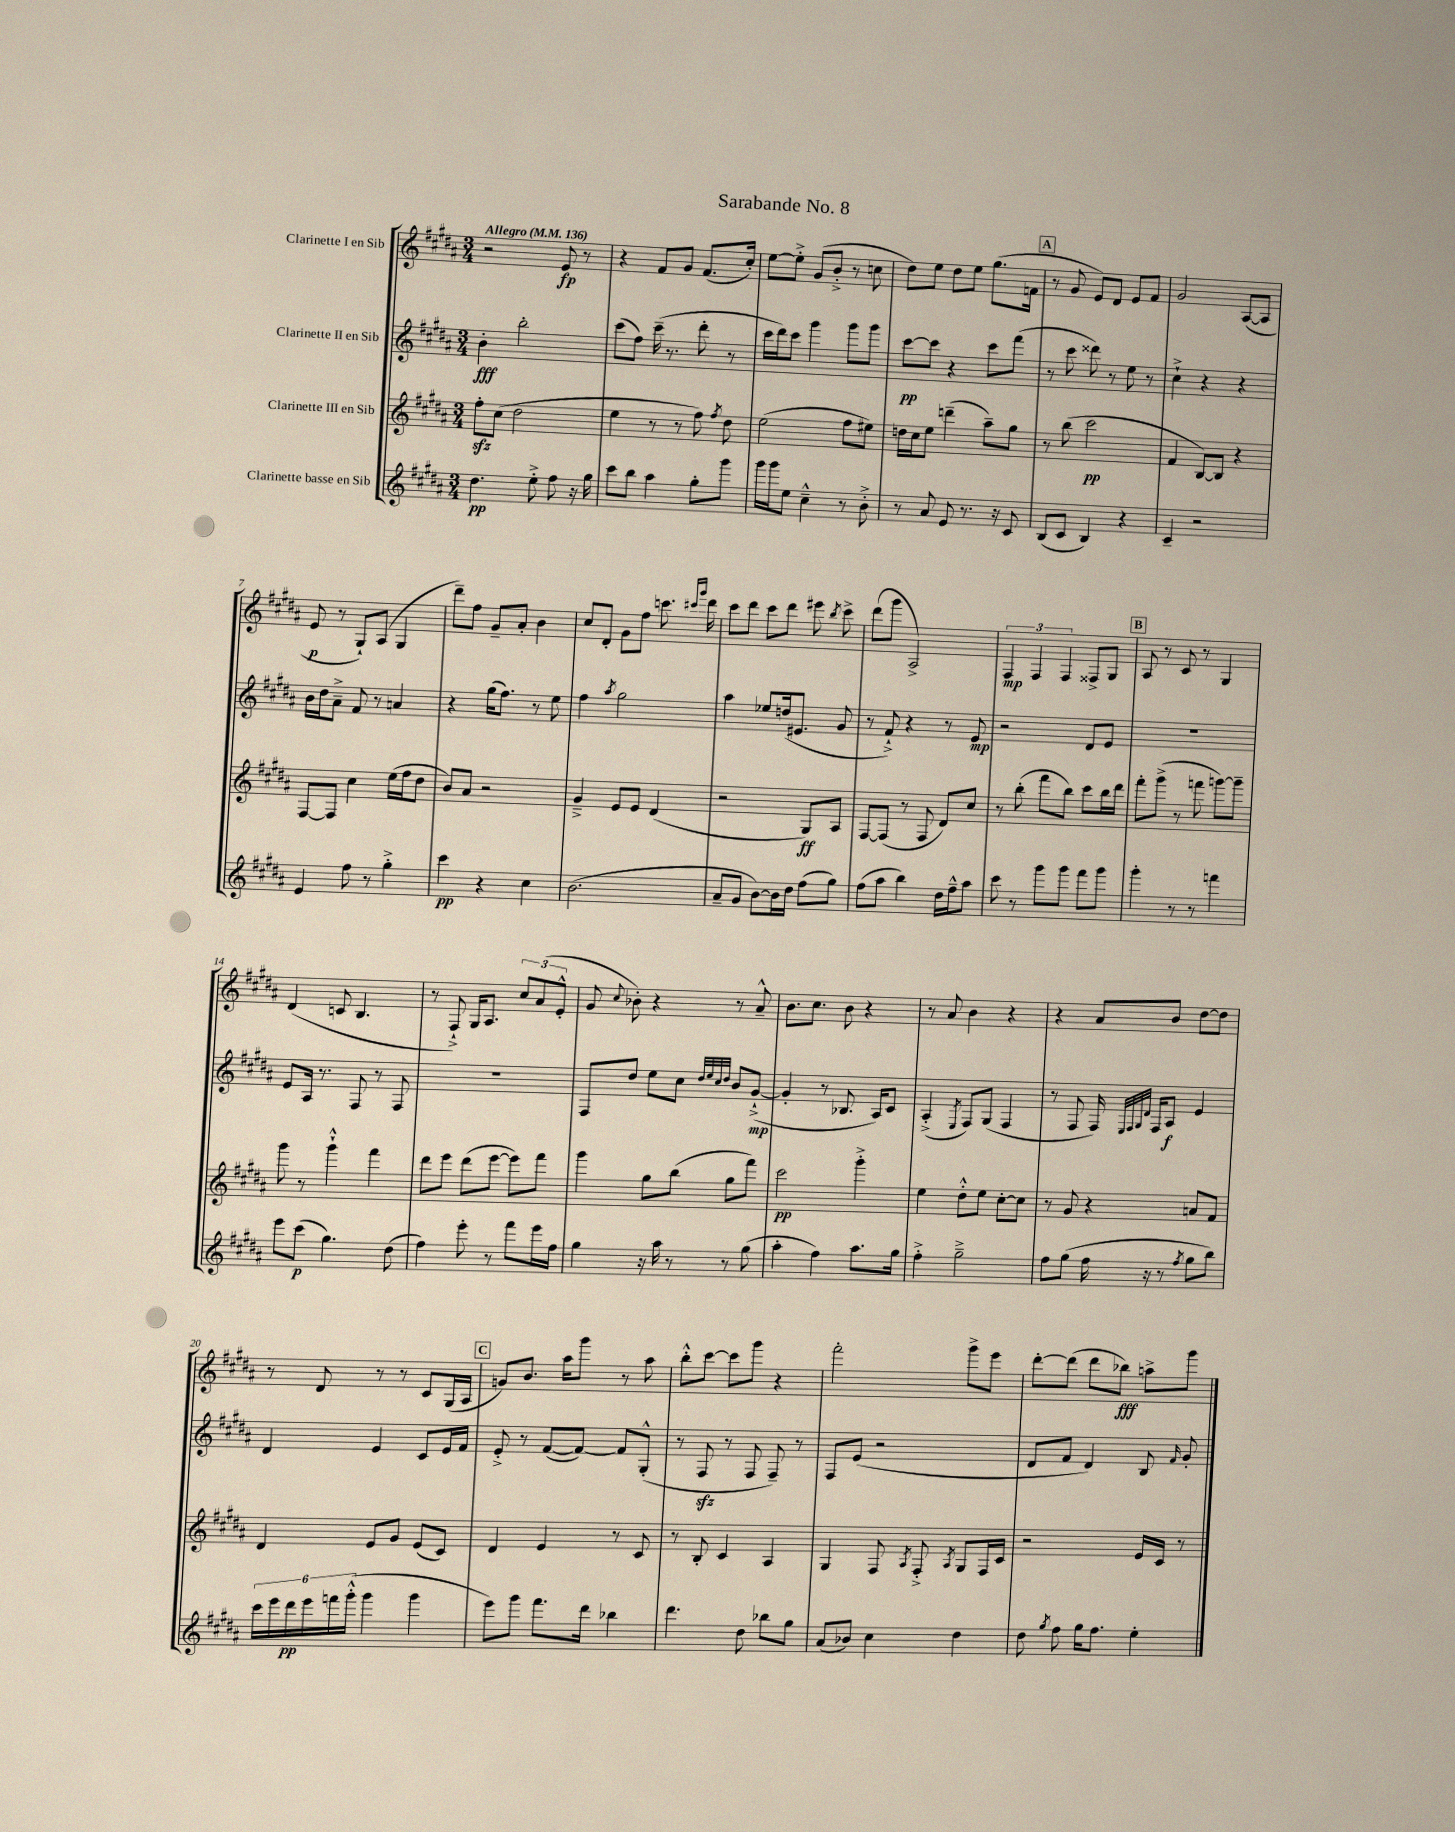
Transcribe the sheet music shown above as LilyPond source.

\header { title = "Sarabande No. 8" }
<<
\new StaffGroup <<
\new Staff = "s0" \with { instrumentName = "Clarinette I en Sib" } {
    \clef treble \key b \major \numericTimeSignature \time 3/4 \tempo "Allegro" 4 = 136
    \autoBeamOff r2 e'8\fp r8 |
    r4 fis'8[ gis'8] fis'8.[( cis''16]-.) |
    e''8[~ e''8]-.-> gis'8[( b'8]-.-> r8 c''8 |
    dis''8[) e''8] dis''8[ e''8] gis''8.[( f'16] |
    \mark \markup { \box "A" } r8 gis'8 e'8[) dis'8] e'8[ fis'8] |
    gis'2 ais8[~( ais8] |
    e'8\p r8 gis8[-!) ais8]( gis4 |
    dis'''8[--) fis''8] gis'8[-- ais'8]-. b'4 |
    cis''8[ dis'8]-. gis'8[ fis''8] c'''8. \grace { cis'''16[ gis'''16] } dis'''16 |
    cis'''8[ dis'''8] cis'''8[ dis'''8] eis'''8 \acciaccatura { b''8 } cis'''8-> |
    dis'''8[( gis'''8] ais2->) |
    \tuplet 3/2 { fis4\mp fis4 fis4 } fisis8[-> gis8] |
    \mark \markup { \box "B" } ais8 r8 cis'8 r8 gis4 |
    dis'4( c'8 b4. |
    r8 fis8-!->) gis16[ ais8.] \tuplet 3/2 { cis''8[ ais'8( e'8]-.-^ } |
    gis'8 \appoggiatura { cis''8 } bes'8-.) r4 r8 ais'8---^ |
    b'8.[ cis''8.] b'8 r4 |
    r8 ais'8 b'4 r4 |
    r4 ais'8[ b'8] dis''8[~ dis''8] |
    r8 dis'8 r8 r8 cis'8[ gis16( ais16] |
    \mark \markup { \box "C" } g'8[) b'8.] ais''16[ gis'''8] r8 ais''8 |
    b''8[-.-^ cis'''8]~ cis'''8[ gis'''8] r4 |
    fis'''2-. gis'''8[-> e'''8] |
    dis'''8[~-. dis'''8]( dis'''8[ bes''8]\fff) a''8[-> gis'''8] \bar "|." |
}
\new Staff = "s1" \with { instrumentName = "Clarinette II en Sib" } {
    \clef treble \key b \major \numericTimeSignature \time 3/4
    \autoBeamOff b'4-.\fff b''2-. |
    cis'''8[( fis''8]) cis'''16--( r8. dis'''8-. r8 |
    cis'''16[ dis'''16) cis'''8] gis'''4 gis'''8[ gis'''8] |
    cis'''8[~\pp cis'''8] r4 cis'''8[ fis'''8]( |
    \mark \markup { \box "A" } r8 cis'''8 disis'''8) r8 e''8 r8 |
    cis''4-!-> r4 r4 |
    b'16[ dis''16 ais'8]---> fis'8 r8 a'4 |
    r4 gis''16[( fis''8.]) r8 e''8 |
    fis''4 \acciaccatura { ais''8 } gis''2 |
    ais''4 ees''8[ d''16( eis'8.] gis'8 |
    r8 fis'8-!->) r4 r8 e'8\mp |
    r2 dis'8[ e'8] |
    \mark \markup { \box "B" } R2. |
    e'8[ ais16] r8. fis8 r8 fis8 |
    R2. |
    fis8[ dis''8] e''8[ cis''8] \grace { dis''32[ e''32 cis''32 dis''32] } b'8[ gis'8]~-!->\mp( |
    gis'4-. r8 bes8. ais16[) cis'8] |
    ais4-.->( \acciaccatura { e8 } fis8[) gis8]( fis4 |
    r8 fis8 fis16) \grace { e32[ fis32 gis32 dis'32] } fis16[ ais8]\f e'4 |
    dis'4 e'4 cis'8[ e'16 fis'16] |
    \mark \markup { \box "C" } e'8-.-> r8 fis'8[~( fis'8]~) fis'8[ gis8]-.-^( |
    r8 fis8\sfz r8 fis8 fis8--) r8 |
    fis8[ e'8]( r2 |
    dis'8[ fis'8] dis'4) b8 \grace { fis'16 } gis'8-. \bar "|." |
}
\new Staff = "s2" \with { instrumentName = "Clarinette III en Sib" } {
    \clef treble \key b \major \numericTimeSignature \time 3/4
    \autoBeamOff fis''8[-.\sfz cis''8]( dis''2 |
    e''4 r8 r8 fis''8) \acciaccatura { fis''8 } dis''8 |
    e''2( fis''8[ eis''8]) |
    d''16[ cis''16 e''8] d'''4--( ais''8[--) gis''8] |
    \mark \markup { \box "A" } r8 b''8( cis'''2\pp |
    fis'4 b8[~) b8] r4 |
    fis8[~ fis8] cis''4 e''16[( fis''16 dis''8] |
    b'8[) ais'8] r2 |
    gis'4---> e'8[ e'8] dis'4( |
    r2 gis8[\ff) ais8] |
    fis8[~ fis8]( r8 fis8 dis'8[) cis''8] |
    r8 b''8-.( fis'''8[ b''8]) cis'''8[ b''16 dis'''16] |
    \mark \markup { \box "B" } fis'''8[-. gis'''8]->( r8 f'''8 g'''8[~) g'''8]-- |
    gis'''8 r8 gis'''4-!-^ fis'''4 |
    dis'''8[ e'''8] dis'''8[( e'''8]~ e'''8[) fis'''8] |
    gis'''4 gis''8[ b''8]( gis''8[ fis'''8]) |
    cis'''2\pp gis'''4-.-> |
    e''4 dis''8[-.-^ e''8] cis''8[~-. cis''8] |
    r8 gis'8 r4 a'8[ fis'8] |
    dis'4 e'8[ gis'8] e'8[( cis'8]) |
    \mark \markup { \box "C" } dis'4 e'4 r8 cis'8 |
    r8 b8-. cis'4 ais4 |
    gis4 fis8 \acciaccatura { ais8 } fis8-.-> \acciaccatura { ais8 } gis8[ fis16 cis'16] |
    r2 e'16[ cis'16] r8 \bar "|." |
}
\new Staff = "s3" \with { instrumentName = "Clarinette basse en Sib" } {
    \clef treble \key b \major \numericTimeSignature \time 3/4
    \autoBeamOff dis''4.\pp e''8-.-> fis''8 r16 gis''16 |
    cis'''8[ b''8] ais''4 gis''8[-. gis'''8] |
    gis'''16[ gis'''16 e''8] cis''4---^ r8 b'8-.-> |
    r8 ais'8 e'8 r8. r16 cis'8 |
    \mark \markup { \box "A" } b8[( cis'8] b4) r4 |
    cis'4-- r2 |
    e'4 fis''8 r8 gis''4-.-> |
    cis'''4\pp r4 cis''4 |
    b'2.( |
    ais'8[-- gis'8] b'8[~) b'16 dis''16] fis''8[( gis''8]) |
    fis''8[( ais''8] b''4) dis''16[ fis''16---^ ais''8] |
    cis'''8 r8 gis'''8[ gis'''8] fis'''8[ gis'''8] |
    \mark \markup { \box "B" } gis'''4-. r8 r8 f'''4 |
    e'''8[ cis'''8]\p( gis''4.) dis''8( |
    fis''4) e'''8-. r8 fis'''8[ e'''16 fis''16] |
    gis''4 r16 ais''16 r8 r8 gis''8( |
    ais''4-. fis''4) ais''8.[ gis''16] |
    fis''4-.-> gis''2---> |
    fis''8[ gis''8]( fis''16 r16 r8 \acciaccatura { fis''8 } gis''8[ b''8]) |
    \tuplet 6/4 { cis'''16[ e'''16 dis'''16\pp e'''16 f'''16 gis'''16]-.-^( } gis'''4 gis'''4 |
    \mark \markup { \box "C" } e'''8[) gis'''8] fis'''8.[ dis'''16] bes''4 |
    dis'''4. dis''8 bes''8[ gis''8] |
    ais'8[( bes'8]) cis''4 dis''4 |
    dis''8 \acciaccatura { gis''8 } fis''8 gis''16[ fis''8.] e''4-. \bar "|." |
}
>>
>>
